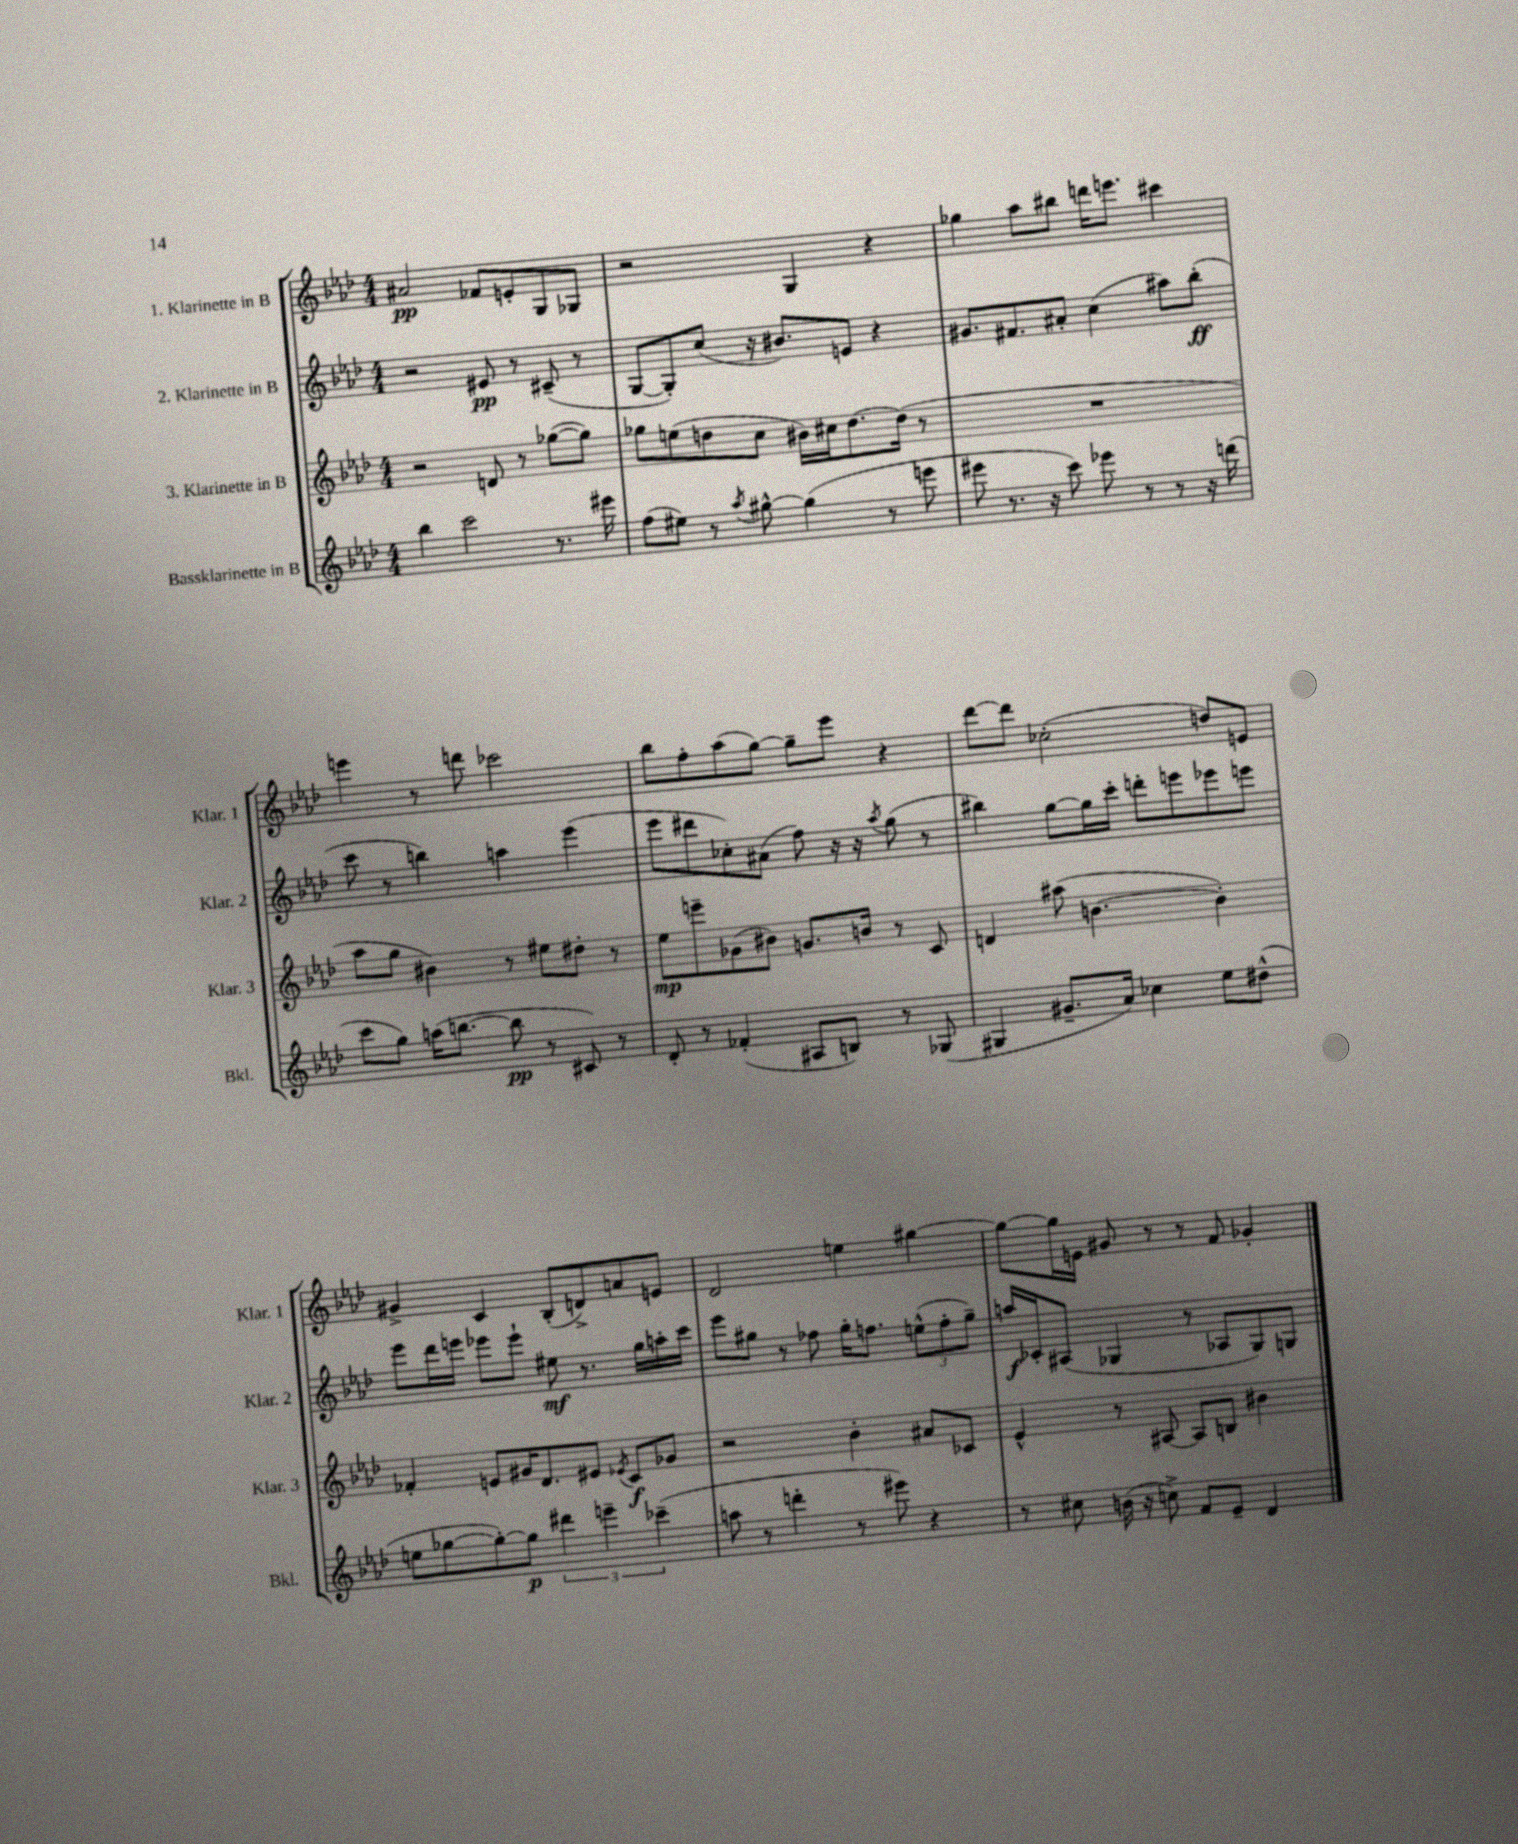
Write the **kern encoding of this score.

**kern	**kern	**kern	**kern
*staff4	*staff3	*staff2	*staff1
*clefG2	*clefG2	*clefG2	*clefG2
*k[b-e-a-d-]	*k[b-e-a-d-]	*k[b-e-a-d-]	*k[b-e-a-d-]
*M4/4	*M4/4	*M4/4	*M4/4
4bb-	2r	2r	2a#
2ccc	.	.	.
.	8d	8e#	8f-
.	8r	8r	8e'
8.r	([8gg-	(8c#~	8G
.	8gg-])	8r	8G-
16eee#	.	.	.
=	=	=	=
(8ff	8gg-	[8G	2r
8ee#)	(8ee	8G'])	.
8r	8dd	(8cc	.
8qaa-	.	.	.
[8gg#^^	8cc	16r	.
.	.	8.b#)	.
(4gg#]	16b#)	.	4G
.	16cc#	.	.
.	[8.dd	8e	.
8r	.	4r	4r
.	(16dd]	.	.
8eee	8r	.	.
=	=	=	=
8eee#	1r	8.g#	4gg-
8.r	.	.	.
.	.	8.f#	.
.	.	.	8aa-
16r	.	.	.
8ccc)	.	8a#'	8bb#
8eee-	.	(4cc	16ddd
.	.	.	8.eee
8r	.	.	.
8r	.	8aa#)	4ccc#
16r	.	(8bb-'	.
(16ddd	.	.	.
=	=	=	=
8ccc	8aa-	8ccc	4eee
8gg)	8gg	8r	.
(16aa	4b#)	4bb)	8r
[8.bb	.	.	.
.	.	.	8ddd
8bb]	8r	4aa	2ccc-
8r	8ee#	.	.
8c#)	8dd#'	(4eee-	.
8r	8r	.	.
=	=	=	=
8d-'	8ee-	8eee-	8bb-
8r	8eee~	8ddd#	8ff'
(4f-'	(8g-	8cc-')	(8aa-
.	8b#)	(8a#	[8gg)
8A#	8.g	8ff)	8gg~]
8B)	.	16r	8eee-
.	16b	16r	.
.	.	8qaa-	.
8r	8r	(8gg	4r
(8G-	8c	8r	.
=	=	=	=
4G#	4d	4bb#)	[8ddd-
.	.	.	8ddd-]
8.g#~	(8aa#	[8gg	(2cc-'
.	[4.b	16gg]	.
16a-)	.	16ccc'	.
4cc-	.	8ddd'	.
.	.	8eee	.
8ee-	4b'])	8eee-	8dd)
(8dd#^^	.	8eee	8e
=	=	=	=
8ee	4f-'	8eee-	4g#^
[8gg-	.	16ddd-	.
.	.	16eee	.
8gg-'_)	8e	8eee-	4c
8gg-]	16g#	8eee-`	.
.	8.d-	.	.
6ddd#	.	8ee#	(8B-'
.	8e#	8.r	8d^)
6eee~	.	.	.
.	8qe-	.	.
.	8c	.	8a
.	.	16gg	.
(6ccc-~	.	.	.
.	8g-	16aa'	8e
.	.	16ccc	.
=	=	=	=
8aa	2r	8eee-	2d-
8r	.	8gg#	.
4ddd'	.	8r	.
.	.	8ff-	.
8r	4b-'	16gg#'	4ee
.	.	8.ff	.
8eee#)	.	.	.
4r	8a#	(12ee^^	[4gg#
.	.	12ff'	.
.	8c-	.	.
.	.	12gg#~)	.
=	=	=	=
8r	4e-^^	16aa	8gg#_
.	.	16c-'	.
8cc#	.	(8A#	16gg#]
.	.	.	16e
(16b	8r	4G-	8g#
16r	.	.	.
8cc^)	[8A#	.	8r
8f	8A#]	8r	8r
8e-~	8B	8A-	8f
4d-	4b#	8G-)	4g-'
.	.	8G	.
==	==	==	==
*-	*-	*-	*-
